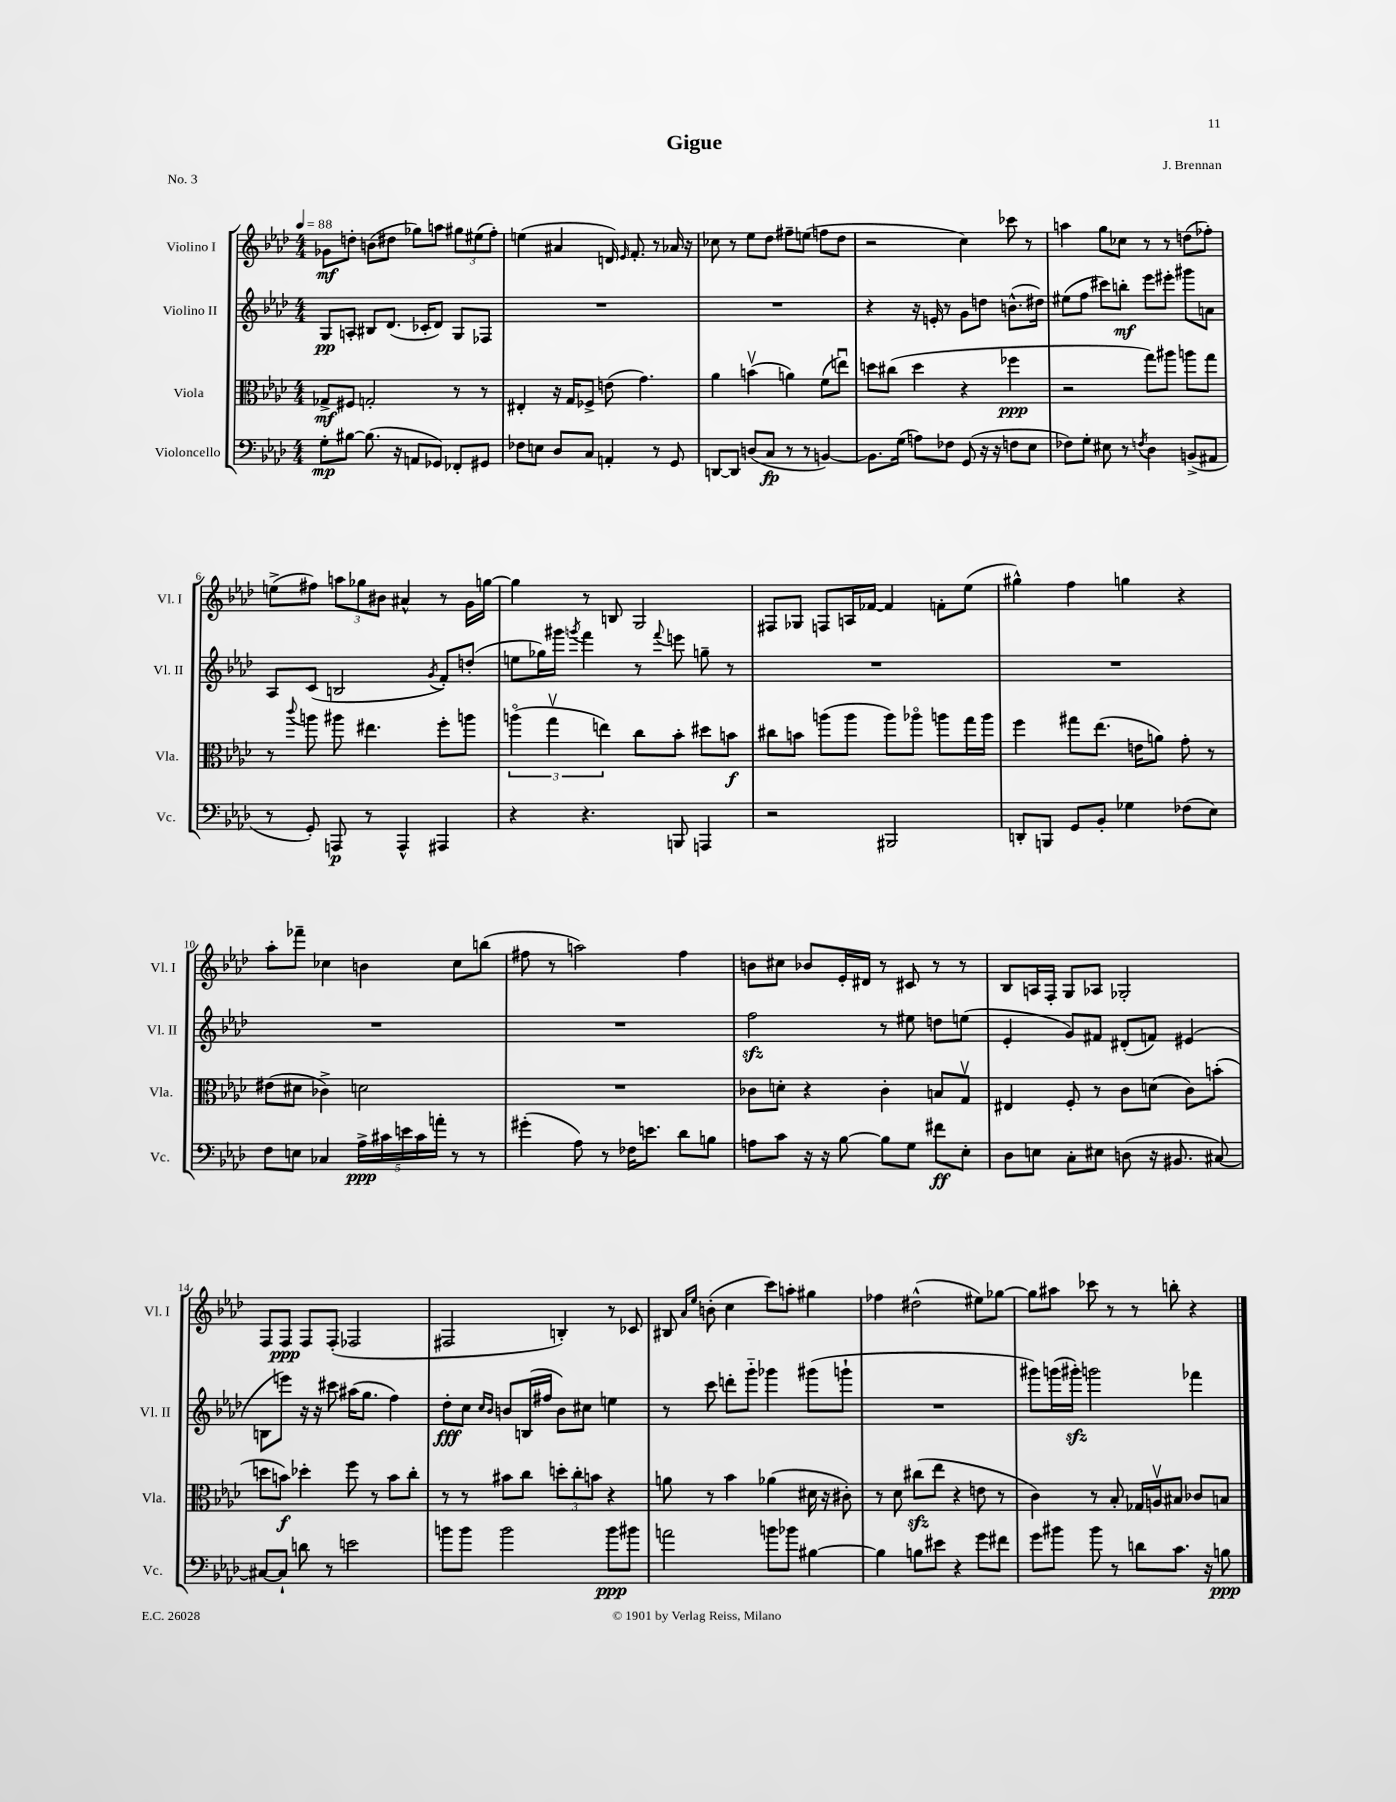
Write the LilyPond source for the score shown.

\header { title = "Gigue" composer = "J. Brennan" piece = "No. 3" }
<<
\new StaffGroup <<
\new Staff = "s0" \with { instrumentName = "Violino I" shortInstrumentName = "Vl. I" } {
    \clef treble \key aes \major \numericTimeSignature \time 4/4 \tempo 4 = 88
    \autoBeamOff ges'8[\mf d''8]-. b'8[( dis''8] ges''8[) a''8] \tuplet 3/2 { gis''8[ eis''8( f''8]-.) } |
    e''4( ais'4 d'16) \grace { ees'16 } f'8.-. r8 aes'16 r16 |
    ces''8 r8 ees''8[ des''8] fis''8[-- e''8]( f''8[ des''8] |
    r2 c''4) ces'''8 r8 |
    a''4 g''8[ ces''8] r8 r8 d''8[( fes''8]-.) |
    e''8[->( fis''8]) \tuplet 3/2 { a''8[ ges''8 bis'8] } ais'4-^ r8 g'16[ g''16]~ |
    g''4 r8 b8 g2 |
    fis8[ ges8] f8[ a16 fes'16]~ fes'4 f'8[-. ees''8]( |
    gis''4-^) f''4 g''4 r4 |
    aes''8[-. fes'''8]-- ces''4 b'4 ces''8[ b''8]( |
    fis''8 r8 a''2) fis''4 |
    b'8[ cis''8] bes'8[ ees'16-. dis'16] r8 cis'8 r8 r8 |
    bes8[ a16 f16]-. g8[ aes8] ges2-. |
    f8[ f8]\ppp f8[ f8]-.( fes2 |
    fis2 b4-.) r8 ces'8 |
    bis8 \grace { aes'16[ ees''16] } b'8-.( c''4 c'''8[) a''8]-. gis''4 |
    fes''4 dis''2-^( eis''8[) ges''8]~ |
    ges''8[ ais''8] ces'''8 r8 r8 b''8-. r4 \bar "|." |
}
\new Staff = "s1" \with { instrumentName = "Violino II" shortInstrumentName = "Vl. II" } {
    \clef treble \key aes \major \numericTimeSignature \time 4/4
    \autoBeamOff g8[\pp a8]-. bis8[ des'8.]( ces'16[-. des'8]) g8[ fes8] |
    R1 |
    R1 |
    r4 r16 e'16-. r8 g'8[ d''8] b'8.[-^( dis''16]) |
    eis''8[( f''8] cis'''8[) b''8]-.\mf ees'''8[ eis'''8]-. gis'''8[ a'8] |
    aes8[ c'8]( b2 \acciaccatura { g'8 } f'8[-.) d''8]-.( |
    e''8[ ges''16) gis'''16] \acciaccatura { g'''8 } f'''4 r8 \appoggiatura { f'''8 } e'''8 g''8-- r8 |
    R1 |
    R1 |
    R1 |
    R1 |
    f''2\sfz r8 eis''8 d''8[ e''8]( |
    ees'4-. g'8[) fis'8] dis'8[-.( f'8]) eis'4( |
    b8[ e'''8]) r16 r16 cis'''8 ais''16[( g''8.] f''4) |
    des''8[-.\fff c''8] \grace { c''16[ bes'16] } b'8[ b16( fis''16] b'8[) cis''8] e''4 |
    r8 c'''8 d'''8[-. g'''8]-_ ges'''4 gis'''8[( g'''8]-! |
    R1 |
    gis'''8[) g'''16( gis'''16]-.\sfz) g'''2 fes'''4 \bar "|." |
}
\new Staff = "s2" \with { instrumentName = "Viola" shortInstrumentName = "Vla." } {
    \clef alto \key aes \major \numericTimeSignature \time 4/4
    \autoBeamOff ges8[->\mf fis8] g2-. r8 r8 |
    eis4-. r16 g16[ fes8]-> e'8( g'4.) |
    aes'4 b'4\upbow( a'4) f'8[( e''8]\downbow) |
    d''8[ cis''8]( d''4 r4 fes''4\ppp |
    r2 g''8[) ais''8] a''8[ g''8] |
    r8 \appoggiatura { c'''8 } a''8 ais''8 eis''4. f''8[-. a''8] |
    \tuplet 3/2 { a''4\flageolet( g''4\upbow e''4) } c''8[ bes'8]-. dis''8[ b'8]\f |
    cis''8[ b'8] a''8[( a''8] a''8[) aes''8]\flageolet a''8[ g''16 a''16] |
    f''4 gis''8[ ees''8.]( e'16[ a'8]) g'8-. r8 |
    eis'8[( dis'8] ces'4->) d'2 |
    R1 |
    ces'8[ d'8]-. r4 ces'4-. b8[ g8]\upbow |
    eis4 f8-. r8 c'8[ d'8]( c'8[) b'8]-.( |
    d''8[ b'8]\f) des''4-. f''8 r8 b'8[ c''8]-. |
    r8 r8 bis'8[ c''8] \tuplet 3/2 { d''8[-. c''8-. b'8] } r4 |
    a'8 r8 bes'4 aes'4( dis'16 r16 cis'8-.) |
    r8 des'8 cis''8[\sfz( ees''8] r4 e'8 r8 |
    c'4) r8 bes8-. ges16[ a16\upbow bis8] ces'8[ b8] \bar "|." |
}
\new Staff = "s3" \with { instrumentName = "Violoncello" shortInstrumentName = "Vc." } {
    \clef bass \key aes \major \numericTimeSignature \time 4/4
    \autoBeamOff g8[-.\mp bis8]~ bis8.( r16 a,8[ ges,8]) fes,8[-. gis,8] |
    fes8[ e8] des8[ c8] a,4-. r8 g,8 |
    d,8[~ d,8] d8[( c8]\fp r8 r8 b,4~) |
    b,8.[ g16]( a8[) fes8] g,8( r16 r16 f8[ ees8] |
    fes8[) g8]-. eis8 r8 \acciaccatura { f8 } des4 b,8[->( ais,8] |
    r8 g,8-.) a,,8\p r8 a,,4-^ ais,,4 |
    r4 r4. b,,8 a,,4 |
    r2 bis,,2 |
    d,8[-. b,,8] g,8[ bes,8]-. ges4 fes8[( ees8]) |
    f8[ e8] ces4 \tuplet 5/4 { aes16[->\ppp cis'16 e'16 cis'16 a'16]-. } r8 r8 |
    gis'4-.( aes8) r8 fes16[ e'8.] des'8[ b8] |
    a8[ c'8] r16 r16 bes8~ bes8[ g8] fis'8[\ff ees8]-. |
    des8[ e8] c8[-. eis8] d8( r16 bis,8. cis8~) |
    cis8[~ cis8]-! d'8 r8 e'2 |
    b'8[ b'8] b'2 b'8[\ppp bis'8] |
    a'2 b'8[ bes'8] bis4~ |
    bis4 b8[ eis'8] r4 g'8[ fis'8] |
    g'8[ bis'8] bis'8 r8 d'8[ c'8.] r16 b8\ppp \bar "|." |
}
>>
>>
